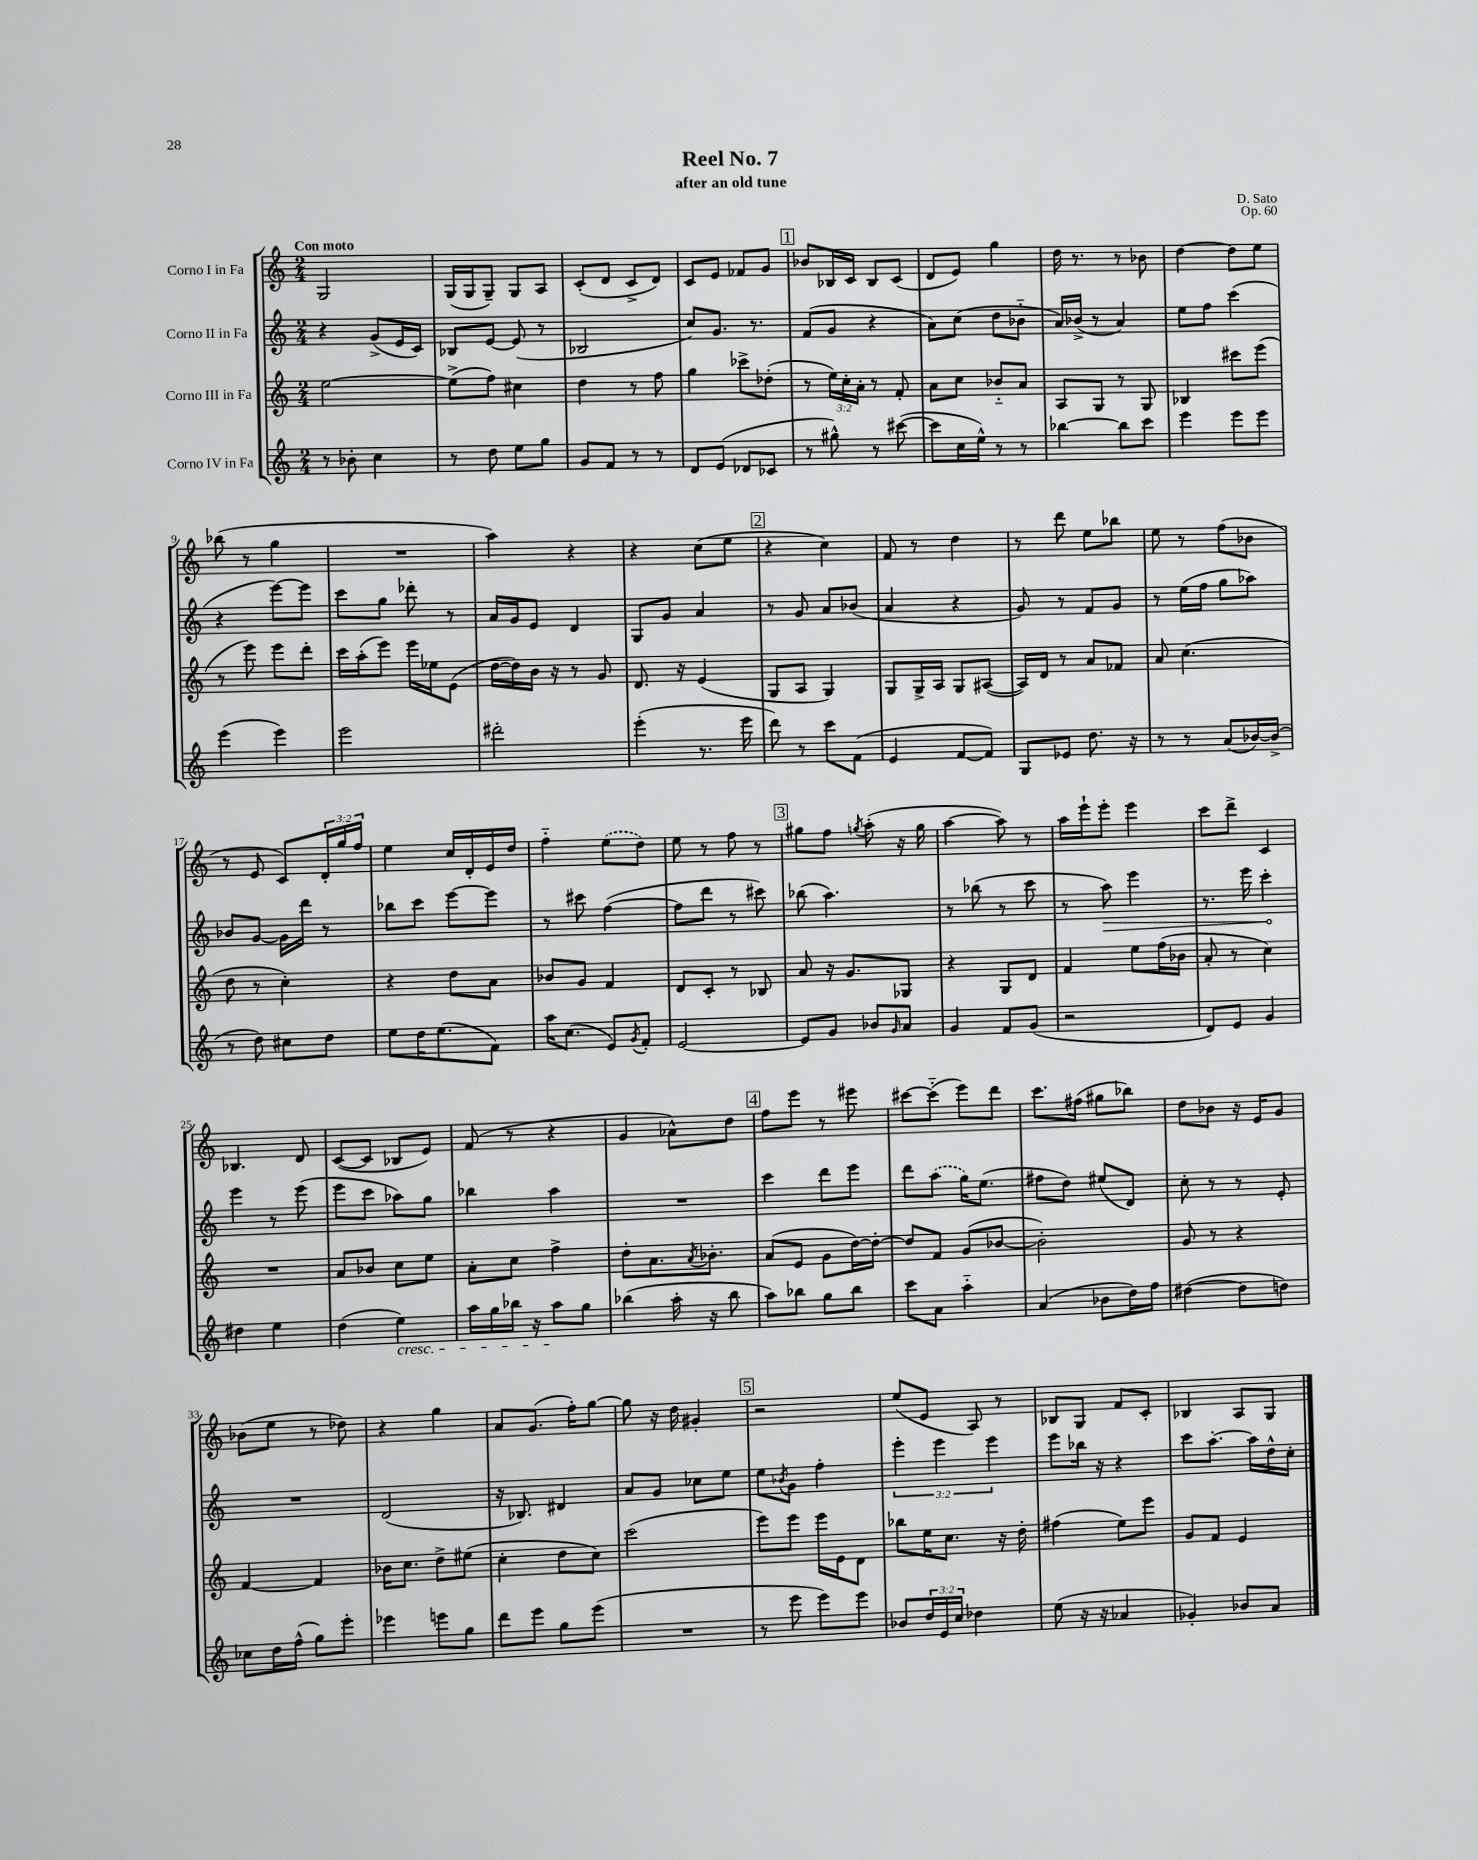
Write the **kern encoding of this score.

**kern	**kern	**kern	**dynam	**kern
*part4	*part3	*part2	*part2	*part1
*staff4	*staff3	*staff2	*staff2	*staff1
*I"Corno IV in Fa	*I"Corno III in Fa	*I"Corno II in Fa	*	*I"Corno I in Fa
*clefG2	*clefG2	*clefG2	*	*clefG2
*k[]	*k[]	*k[]	*	*k[]
*M2/4	*M2/4	*M2/4	*	*M2/4
=1	=1	=1	=1	=1
!	!	!	!	!LO:TX:a:B:t=Con moto
8r	[2ee\	4r	.	2G/
8b-X'\	.	.	.	.
4cc\	.	(8g^/L	.	.
.	.	16e/L	.	.
.	.	16c/JJ)	.	.
=2	=2	=2	=2	=2
8r	(8ee^\L]	8B-X/L	.	(16G/LL
.	.	.	.	16G/J
8dd\	8ff\J)	[8e/J	.	8G~/J)
8ee\L	4cc#X\	(8e/]	.	8G/L
8gg\J	.	8r	.	8A/J
=3	=3	=3	=3	=3
8g/L	4dd\	2B-X/	.	(8c'/L
8f/J	.	.	.	8d/J
8r	8r	.	.	8c^/L
8r	8ff\	.	.	8d/J)
=4	=4	=4	=4	=4
8d/L	4gg\	8cc/L)	.	8c/L
(8e/J	.	8.g/J	.	8e/J
8d-X/L	8ccc-X^\L	.	.	8f-X/L
.	.	8.r	.	.
8c-X/J	(8dd-X'\J	.	.	8g/J
!!LO:REH:place=s1:t=1
=5	=5	=5	=5	=5
8r	8r	(8f/L	.	8b-X/L
8gg#X^^\)	24ee\LL)	8g/J	.	16B-X/L
.	24cc'\	.	.	.
.	.	.	.	16c/JJ
.	24a'\JJ	.	.	.
8r	8r	4r	.	8B-/L
([8ccc#X\	8f'/	.	.	(8c/J
=6	=6	=6	=6	=6
8ccc#\L]	8a\L	8a\L)	.	8d/L
16cc\L	8cc\J	(8cc\J	.	8e/J)
16ee^^\JJ)	.	.	.	.
8r	8b-X/L	8dd\L	.	4gg\
8r	8a/J	8b-X\J	.	.
=7	=7	=7	=7	=7
[4bb-X\	8A/L	16a/LL)	.	16dd\
.	.	(16b-X^/JJ	.	8.r
.	8G/J	8r	.	.
8bb-\L]	8r	4a/)	.	8r
8ccc\J	8G/	.	.	8b-X\
=8	=8	=8	=8	=8
4eee\	4B-X/	8ee\L	.	[4dd\
.	.	8ff\J	.	.
8eee\L	8ccc#X\L	(4ccc\	.	8dd\L]
8eee\J	(8eee\J	.	.	8ee\J
!!LO:LB:g=z
=9	=9	=9	=9	=9
(4eee\	8r	4r	.	(8bb-X\
.	8eee\)	.	.	8r
4eee\)	8eee\L	[8eee\L)	.	4gg\
.	8ddd'\J	8eee\J]	.	.
=10	=10	=10	=10	=10
2eee\	16ccc\LL	8ccc\L	.	2r
.	(16aa'\J	.	.	.
.	8eee\J)	8gg\J	.	.
.	16eee\LL	8ddd-X'\	.	.
.	16ee-X\J	.	.	.
.	(8e\J	8r	.	.
=11	=11	=11	=11	=11
2ddd#X'\	[16dd\LL	16a/LL	.	4aa\)
.	16dd\])	16g/J	.	.
.	16b\JJ	8e/J	.	.
.	16r	.	.	.
.	8r	4d/	.	4r
.	8g/	.	.	.
=12	=12	=12	=12	=12
(4eee'\	8.d/	8G/L	.	4r
.	.	8g/J	.	.
.	16r	.	.	.
8.r	(4e/	4a/	.	(8cc\L
.	.	.	.	8ee\J
16eee\	.	.	.	.
!!LO:REH:place=s1:t=2
=13	=13	=13	=13	=13
8ddd\)	8G/L	8r	.	4r
8r	8A/J	8g/	.	.
8ccc\L	4G/)	8a/L	.	4cc\)
(8f\J	.	(8b-X/J	.	.
=14	=14	=14	=14	=14
4e/	8G/L	4a/	.	8f/
.	16G^/L	.	.	8r
.	16A/JJ	.	.	.
[8f/L	8G/L	4r	.	4dd\
8f/J])	([8A#X/J	.	.	.
=15	=15	=15	=15	=15
8G/L	16A#/LL])	8g/)	.	8r
.	16d/JJ	.	.	.
8e-X/J	8r	8r	.	8ddd\
8.dd\	8a/L	8f/L	.	8ee\L
.	8f-X/J	8g/J	.	8bb-X\J
16r	.	.	.	.
=16	=16	=16	=16	=16
8r	8a/	8r	.	8ee\
8r	(4.cc\	(16ee\LL	.	8r
.	.	16ff\JJ	.	.
(8a/L	.	8gg\L	.	(8ff\L
[16b-X/L)	.	8aa-X\J)	.	8b-X\J
(16b-^/JJ]	.	.	.	.
!!LO:LB:g=z
=17	=17	=17	=17	=17
8r	8dd\	8b-X/L	.	8r
8dd\)	8r	[8g/J	.	8e/
8cc#X\L	4cc'\)	16g\LL]	.	8c/L)
.	.	16ddd\JJ	.	.
8dd\J	.	8r	.	24d'/L
.	.	.	.	24gg/
.	.	.	.	24ff/JJ
=18	=18	=18	=18	=18
8ee\L	4r	8bb-X\L	.	4ee\
16dd\K	.	8ccc\J	.	.
(8.ee\	.	.	.	.
.	8dd\L	[8eee\L	.	16cc/LL
.	.	.	.	16d'/
8f\J)	8a\J	8eee\J]	.	16e/
.	.	.	.	16dd/JJ
=19	=19	=19	=19	=19
16aa\KL	8b-X/L	8r	.	4ff\
(8.cc\J	.	.	.	.
.	8g/J	8ccc#X\	.	.
8e/L)	4f/	([4ff\	.	(8ee\L
8qg/	.	.	.	.
8f'/J	.	.	.	8dd\J)
=20	=20	=20	=20	=20
[2e/	8d/L	8ff\L]	.	8ee\
.	8c'/J	8ddd\J	.	8r
.	8r	8r	.	8ff\
.	8B-X/	8ccc#X\)	.	8r
!!LO:REH:place=s1:t=3
=21	=21	=21	=21	=21
8e/L]	8a/	(8bb-X\	.	8gg#X\L
8g/J	16r	4.aa\)	.	8ff\J
.	8.g/L	.	.	.
.	.	.	.	8qggn/
8b-X/L	.	.	.	(8aa'\
16qqg/	.	.	.	.
8a/J	8G-X/J	.	.	16r
.	.	.	.	16gg\
=22	=22	=22	=22	=22
4g/	4r	8r	.	[4aa\
.	.	(8bb-X\	.	.
8f/L	8G/L	8r	.	8aa\])
(8g/J	8d/J	8ccc\	.	8r
=23	=23	=23	=23	=23
2r	4f/	8r	.	16aa\LL
.	.	.	.	16eee`\J
!	!	!	!LO:HP:b	!
.	.	8aa\)	>	8eee'\J
.	8ee\L	4eee\	.	4eee\
.	(16ff\L	.	.	.
.	16b-X\JJ	.	.	.
=24	=24	=24	=24	=24
8d/L)	8a'/	8.r	.	8ccc\L
8e/J	8r	.	.	8ddd^\J
.	.	16eee\	.	.
4g/	4cc\)	4ccc'\	.	4c/
.	.	.	]	.
!!LO:LB:g=z
=25	=25	=25	=25	=25
4dd#X\	2r	4eee\	.	4.B-X/
4ee\	.	8r	.	.
.	.	(8eee\	.	8d/
=26	=26	=26	=26	=26
(4dd\	8a/L	8eee\L	.	([8c/L
.	8b-X/J	8ccc\J	.	8c/J]
!LO:TX:b:i:t=cresc.	!	!	!	!
4ee\)	8cc\L	8aa-X\L)	.	8B-X/L
.	8ee\J	8gg\J	.	8e/J)
=27	=27	=27	=27	=27
16aa\LL	8a'\L	4bb-X\	.	(8f/
16gg\	.	.	.	.
16bb-X\JJ	8cc\J	.	.	8r
16r	.	.	.	.
8aa\L	4ff^\	4aa\	.	4r
8gg\J	.	.	.	.
=28	=28	=28	=28	=28
(4bb-X\	8dd'\L	2r	.	4g/
.	8.a\	.	.	.
16aa'\	.	.	.	8a-X^^\L)
.	8qa/	.	.	.
16r	8.b-X'\J	.	.	.
8bb-\	.	.	.	8dd\J
!!LO:REH:place=s1:t=4
=29	=29	=29	=29	=29
8aa\L)	(8a/L	4ccc\	.	8ff\L
8bb-X\J	8e/J	.	.	8eee\J
8gg\L	8g\L	8ddd\L	.	8r
8bb-\J	[16dd\L)	8eee\J	.	8eee#X\
.	16dd'\JJ_	.	.	.
=30	=30	=30	=30	=30
8ccc\L	8dd/L]	8ddd\L	.	[8ccc#X\L
8a\J	8f/J	(8aa\J	.	(8ccc#\J]
4aa\	(8g/L	16gg\KL)	.	8eee\L)
.	.	(8.ee\J	.	.
.	[8b-X/J	.	.	8ddd\J
=31	=31	=31	=31	=31
(4a/	2b-'\])	8ff#X\L	.	8.ccc\L
.	.	8dd\J)	.	.
.	.	.	.	(16ff#X\Jk
8b-X\L	.	(8ee#X/L	.	8gg#X\L
16dd\L)	.	8d/J)	.	8bb-X\J)
16ff\JJ	.	.	.	.
=32	=32	=32	=32	=32
([4dd#X\	8g/	8cc'\	.	8dd\L
.	8r	8r	.	8b-X\J
8dd#\L]	4r	8r	.	16r
.	.	.	.	16e/KL
8ddn\J)	.	8e'/	.	8g/J
!!LO:LB:g=z
=33	=33	=33	=33	=33
8cc-X\L	[4f/	2r	.	(8b-X\L
16dd\L	.	.	.	8ee\J
(16ff^^\JJ	.	.	.	.
8gg\L)	4f/]	.	.	8r
8eee'\J	.	.	.	8dd-X\)
=34	=34	=34	=34	=34
4eee-X\	16b-X\KL	(2d/	.	4r
.	8.cc\J	.	.	.
8eeen\L	8dd^\L	.	.	4gg\
8gg\J	(8ee#X\J	.	.	.
=35	=35	=35	=35	=35
8ddd\L	4cc'\	16r	.	8a/L
.	.	8.B-X/)	.	.
8eee\J	.	.	.	(8.g/J
8gg\L	8dd\L	4d#X/	.	.
.	.	.	.	16ff'\KL)
(8eee\J	8cc\J)	.	.	[8gg\J
=36	=36	=36	=36	=36
2r	(2ccc\	8a/L	.	8gg\]
.	.	8g/J	.	16r
.	.	.	.	16dd\
.	.	8cc-X\L	.	4g#X'/
.	.	8ee\J	.	.
!!LO:REH:place=s1:t=5
=37	=37	=37	=37	=37
8r	8eee\L)	8ee\L	.	2r
.	.	8qb-X/	.	.
8eee\	8eee\J	8g\J	.	.
8eee\L)	16eee\LL	4ff'\	.	.
.	16e\J	.	.	.
8eee\J	8d\J	.	.	.
=38	=38	=38	=38	=38
8b-X/L	8bb-X\L	6eee'\	.	(8ee/L
24dd/L	16ee\K	.	.	8e/J
24e/	.	6eee\	.	.
.	8.cc\J	.	.	.
24cc/JJ	.	.	.	.
4dd-X\	.	.	.	8A/)
.	.	6eee\	.	.
.	16r	.	.	8r
.	16dd'\	.	.	.
=39	=39	=39	=39	=39
(8ee\	(4ff#X\	8eee\L	.	8B-X/L
16r	.	16bb-X\Jk	.	8G/J
16r	.	16r	.	.
4a-X/	8ee\L)	4r	.	8f/L
.	8eee\J	.	.	8c'/J
=40	=40	=40	=40	=40
4g-X'/)	8g/L	8ccc\L	.	4B-X/
.	8f/J	[8.aa'\J	.	.
8b-X/L	4e/	.	.	8A/L
.	.	16aa\LL]	.	.
8a/J	.	16dd^^\	.	8G/J
.	.	16cc'\JJ	.	.
==	==	==	==	==
*-	*-	*-	*-	*-
